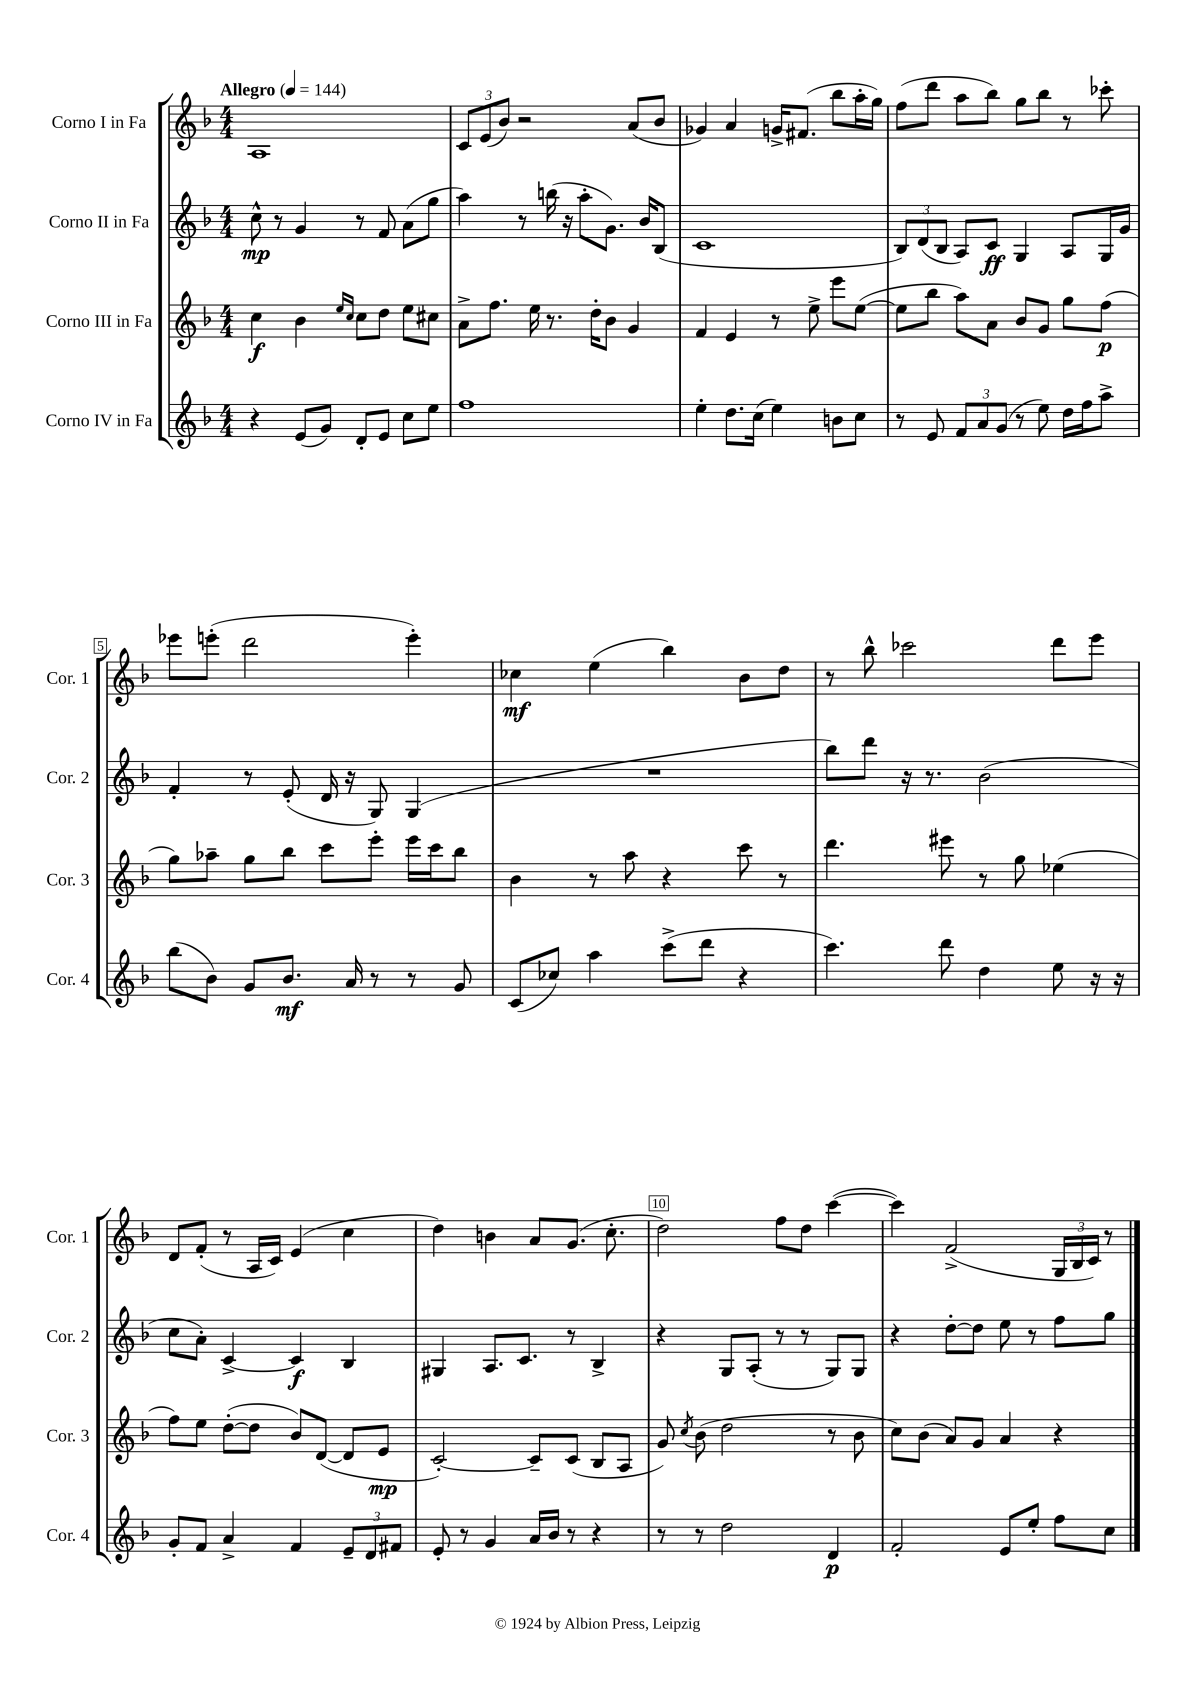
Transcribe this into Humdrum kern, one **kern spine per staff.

**kern	**kern	**kern	**kern
*staff4	*staff3	*staff2	*staff1
*clefG2	*clefG2	*clefG2	*clefG2
*k[b-]	*k[b-]	*k[b-]	*k[b-]
*M4/4	*M4/4	*M4/4	*M4/4
*MM144	*MM144	*MM144	*MM144
4r	4cc\	8cc^^\	1A
.	.	8r	.
(8e/L	4b-\	4g/	.
8g/J)	.	.	.
.	16qqee/LL	.	.
.	16qqcc/JJ	.	.
8d'/L	8cc\L	8r	.
8e/J	8dd\J	8f/	.
8cc\L	8ee\L	(8a\L	.
8ee\J	8cc#\J	8gg\J	.
=	=	=	=
1ff	8a^\L	4aa\)	12c/L
.	.	.	(12e/
.	8.ff\J	.	.
.	.	.	12b-/J)
.	.	8r	2r
.	16ee\	.	.
.	8.r	(16bb\	.
.	.	16r	.
.	.	8aa'\L	.
.	16dd'\LK	.	.
.	8b-\J	8.g\J)	.
.	4g/	.	(8a/L
.	.	16b-/LK	.
.	.	(8B-/J	8b-/J
=	=	=	=
4ee'\	4f/	1c	4g-/)
8.dd\L	4e/	.	4a/
(16cc\Jk	.	.	.
4ee\)	8r	.	16g^/LK
.	.	.	(8.f#/J
.	8ee^\	.	.
8b\L	8eee\L	.	8bb-\L
8cc\J	([8ee\J	.	16aa'\L
.	.	.	16gg\JJ)
=	=	=	=
8r	8ee\]L	12B-/L)	(8ff\L
.	.	(12d/	.
8e/	8bb-\J	.	8ddd\J
.	.	12B-/J	.
12f/L	8aa\L)	8A/L)	8aa\L
12a/	.	.	.
.	8a\J	8c/J	8bb-\J)
(12g/J	.	.	.
8r	8b-/L	4G/	8gg\L
8ee\)	8g/J	.	8bb-\J
16dd\LL	8gg\L	8A/L	8r
16ff\J	.	.	.
8aa^\J	(8ff\J	16G/L	8ccc-'\
.	.	16g/JJ	.
=	=	=	=
(8bb-\L	8gg\L)	4f'/	8eee-\L
8b-\J)	8aa-~\J	.	(8eee'\J
8g/L	8gg\L	8r	2ddd\
8.b-/J	8bb-\J	(8e'/	.
.	8ccc\L	16d/	.
16a/	.	16r	.
8r	8eee'\J	8G/)	.
8r	16eee\LL	(4G/	4eee'\)
.	16ccc\J	.	.
8g/	8bb-\J	.	.
=	=	=	=
(8c/L	4b-\	1r	4cc-\
8cc-/J)	.	.	.
4aa\	8r	.	(4ee\
.	8aa\	.	.
(8ccc^\L	4r	.	4bb-\)
8ddd\J	.	.	.
4r	8ccc\	.	8b-\L
.	8r	.	8dd\J
=	=	=	=
4.ccc\)	4.ddd\	8bb-\L)	8r
.	.	8ddd\J	8bb-^^\
.	.	16r	2ccc-\
.	.	8.r	.
8ddd\	8eee#\	.	.
4dd\	8r	(2b-\	.
.	8gg\	.	.
8ee\	(4ee-\	.	8ddd\L
16r	.	.	8eee\J
16r	.	.	.
=	=	=	=
8g'/L	8ff\L)	8cc\L	8d/L
8f/J	8ee\J	8a'\J)	(8f'/J
4a^/	([8dd'\L	[4c^/	8r
.	8dd\]J	.	16A/LL
.	.	.	16c/JJ)
4f/	8b-/L)	4c/]	(4e/
.	([8d/J	.	.
12e~/L	8d/]L	4B-/	4cc\
12d/	.	.	.
.	8e/J	.	.
12f#/J	.	.	.
=	=	=	=
8e'/	[2c'/)	4G#/	4dd\)
8r	.	.	.
4g/	.	8.A/L	4b\
.	.	8.c/J	.
16a/LL	8c~/]L	.	8a/L
16b-/JJ	.	.	.
8r	(8c/J	8r	(8.g/J
4r	8B-/L	4B-^/	.
.	.	.	8.cc'\
.	8A/J	.	.
=	=	=	=
8r	8g/)	4r	2dd\)
.	8qcc/	.	.
8r	(8b-\	.	.
2dd\	2dd\	8G/L	.
.	.	(8A'/J	.
.	.	8r	8ff\L
.	.	8r	8dd\J
4d/	8r	8G/L)	([4ccc\
.	8b-\	8G/J	.
=	=	=	=
2f'/	8cc\L)	4r	4ccc\])
.	(8b-\J	.	.
.	8a/L)	[8dd'\L	(2f^/
.	8g/J	8dd\]J	.
8e/L	4a/	8ee\	.
8ee'/J	.	8r	.
8ff\L	4r	8ff\L	24G/LL
.	.	.	24B-/
.	.	.	24c/JJ)
8cc\J	.	8gg\J	8r
==	==	==	==
*-	*-	*-	*-
